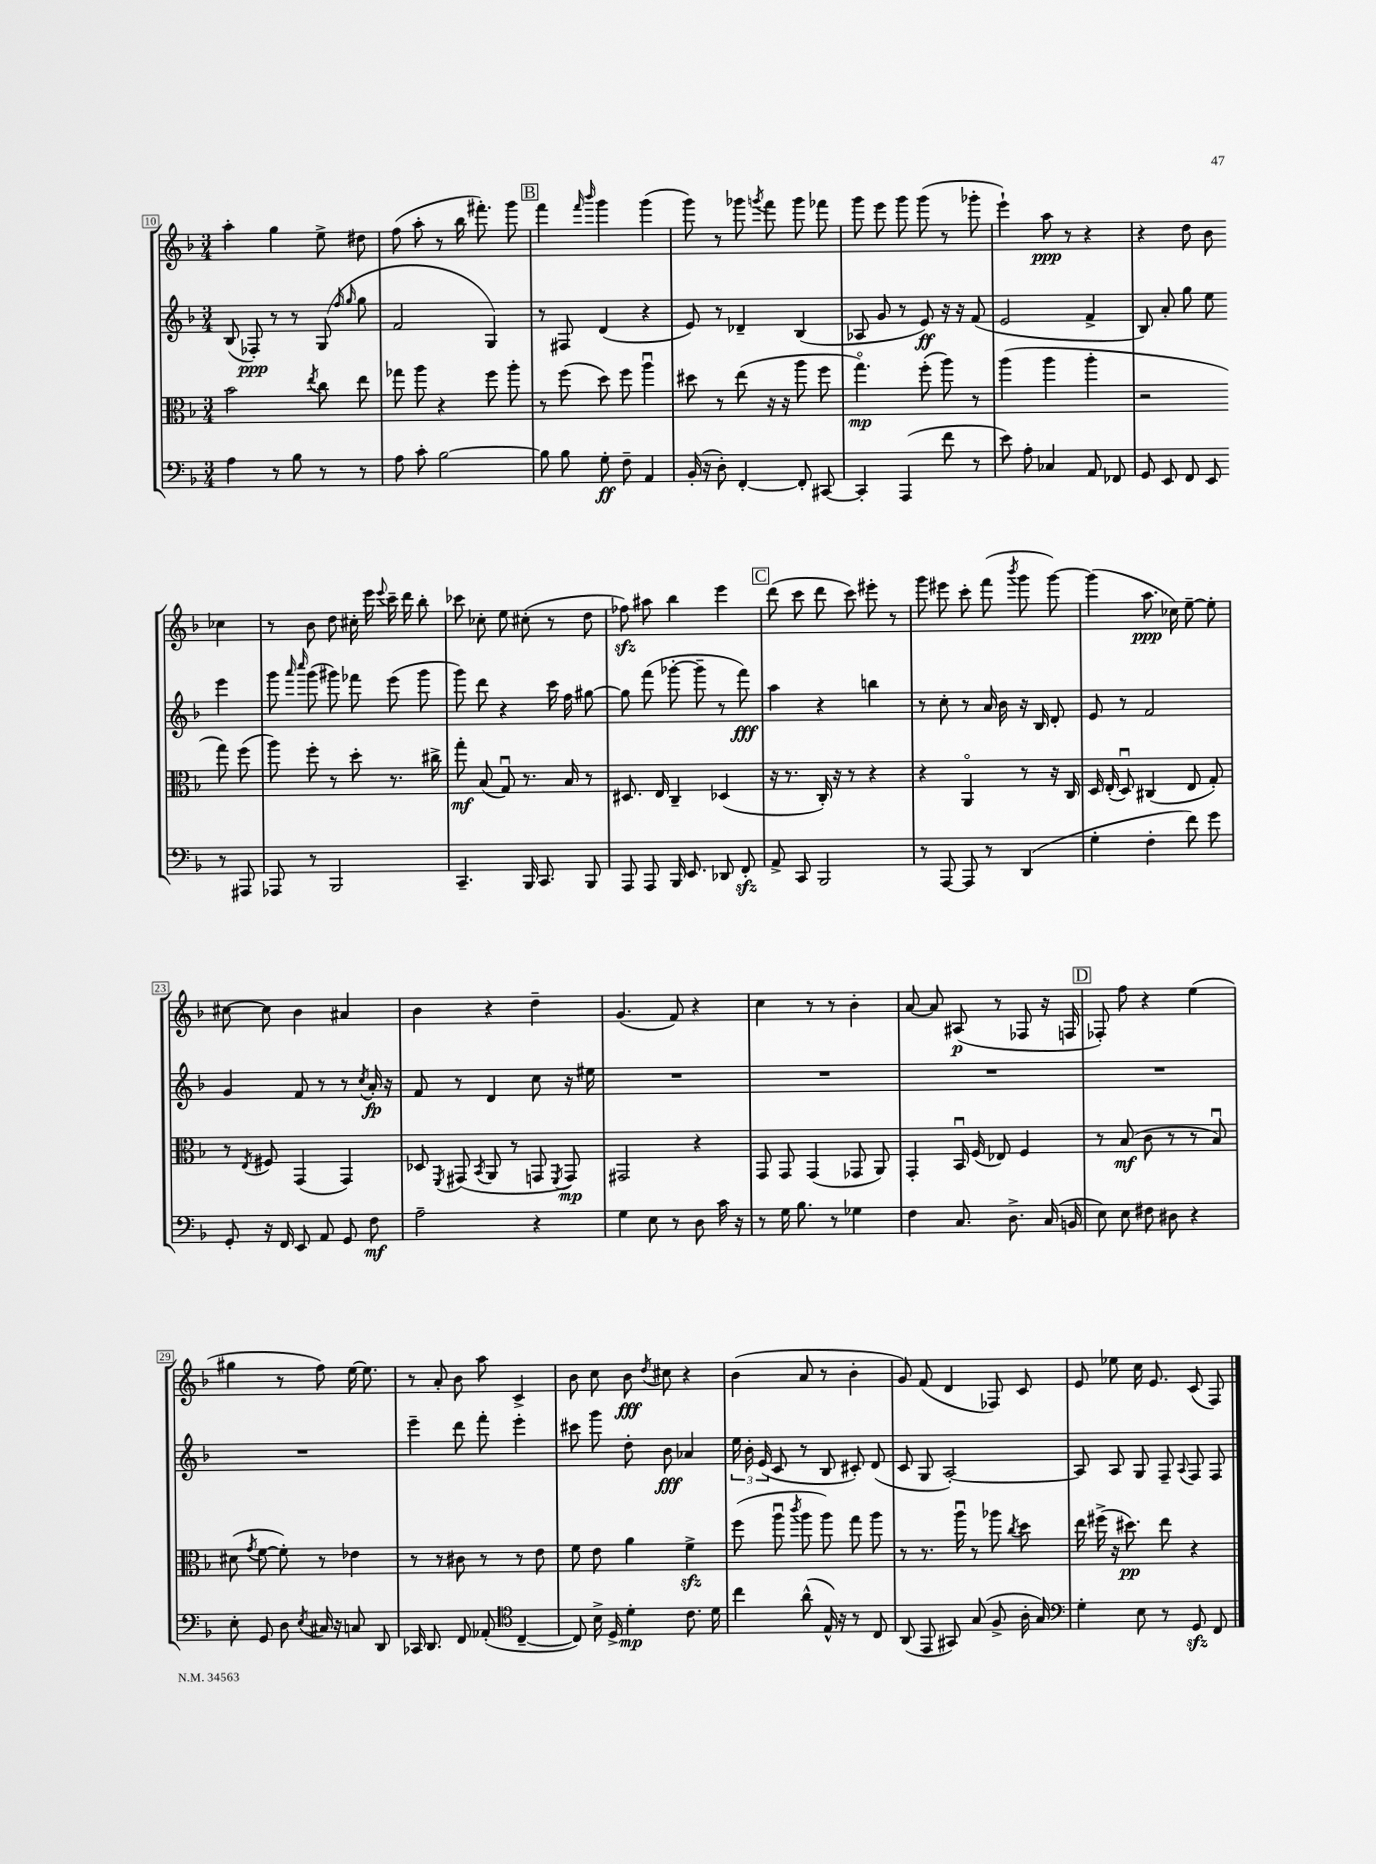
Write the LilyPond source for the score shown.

<<
\new StaffGroup <<
\new Staff = "s0" {
    \clef treble \key f \major \numericTimeSignature \time 3/4
    \autoBeamOff a''4-. g''4 e''8-> dis''8 |
    f''8( a''8-. r8 bes''16 fis'''8.-.) g'''8 |
    \mark \markup { \box "B" } f'''4 \grace { f'''16 bes'''16 } g'''4 g'''4( |
    g'''8) r8 ges'''8 \acciaccatura { g'''8 } f'''8 g'''8 fes'''8 |
    g'''8 e'''8 g'''8 g'''8( r8 ges'''8-. |
    e'''4-!) a''8\ppp r8 r4 |
    r4 d''8 bes'8 ces''4 |
    r8 bes'8 d''8 cis''16-. e'''16 \appoggiatura { e'''8 } c'''16-- d'''16 bes''8-. |
    ces'''8 ces''8-. e''8 cis''8-.( r8 d''8 |
    fes''8\sfz) ais''8 bes''4 e'''4 |
    \mark \markup { \box "C" } d'''8( c'''8 d'''8 c'''8) eis'''8-. r8 |
    g'''8 eis'''8 c'''8-. f'''8( \acciaccatura { bes'''8 } g'''8 g'''8~) |
    g'''4( a''8.\ppp ces''16) e''8~-- e''8-. |
    cis''8~ cis''8 bes'4 ais'4 |
    bes'4 r4 d''4-- |
    g'4.( f'8) r4 |
    c''4 r8 r8 bes'4-. |
    a'8~ a'8 ais8\p( r8 fes8 r16 f16 |
    \mark \markup { \box "D" } fes8-.) f''8 r4 e''4( |
    gis''4 r8 f''8) e''16~ e''8. |
    r8 a'8-. bes'8 a''8 c'4-> |
    bes'8 c''8 bes'8\fff \acciaccatura { d''8 } cis''8 r4 |
    bes'4( a'8 r8 bes'4-. |
    g'8) f'8( d'4 fes8) c'8 |
    e'8 ees''8 c''16 e'8. c'8( f8) \bar "|." |
}
\new Staff = "s1" {
    \clef treble \key f \major \numericTimeSignature \time 3/4
    \autoBeamOff bes8( fes8-.\ppp) r8 r8 g8( \grace { f''16 g''16 } g''8 |
    f'2 g4) |
    \mark \markup { \box "B" } r8 fis8 d'4( r4 |
    e'8) r8 des'4-- bes4( |
    aes8 g'8 r8 e'8\ff) r16 r16 f'8( |
    e'2 f'4-> |
    bes8) a'8-. g''8 e''8 e'''4 |
    g'''8 \grace { a'''16 c''''16 } g'''8( gis'''8) fes'''8 e'''8( gis'''8 |
    g'''8) d'''8 r4 c'''16 f''16 gis''8~ |
    gis''8 f'''8( ges'''8~-. ges'''8-- r8 f'''8\fff) |
    \mark \markup { \box "C" } a''4 r4 b''4 |
    r8 c''8-. r8 a'16 bes'16 r16 bes16 d'8-. |
    e'8 r8 f'2 |
    g'4 f'8 r8 r8 \acciaccatura { c''8 } a'16-.\fp r16 |
    f'8 r8 d'4 c''8 r16 eis''16 |
    R2. |
    R2. |
    R2. |
    \mark \markup { \box "D" } R2. |
    R2. |
    e'''4-- d'''8 f'''8-. e'''4-. |
    cis'''8 g'''8 d''8-. bes'8\fff aes'4 |
    \tuplet 3/2 { e''16 bes'16-. e'16( } c'8 r8 bes8 cis'8-.) d'8( |
    c'8 g8 a2~-.) |
    a8 a8 g8 f8-- \appoggiatura { a8 } f8 f8 \bar "|." |
}
\new Staff = "s2" {
    \clef alto \key f \major \numericTimeSignature \time 3/4
    \autoBeamOff bes'2 \acciaccatura { e''8 } c''8 e''8 |
    ges''8 a''8 r4 f''8 a''8-. |
    \mark \markup { \box "B" } r8 f''8( d''8) f''8 a''4\downbow |
    dis''8 r8 e''8( r16 r16 a''8 f''8 |
    g''4.\flageolet\mp) f''8-.( a''8) r8 |
    a''4( a''4 a''4-. |
    r2 g''8) f''8( |
    a''8) f''8-. r8 d''8-. r8. cis''16-> |
    g''8-.\mf bes8( g8\downbow) r8. bes16 r8 |
    dis8. e16 c4-- des4( |
    \mark \markup { \box "C" } r16 r8. c16-.) r16 r8 r4 |
    r4 a,4\flageolet r8 r16 c16 |
    d16 e16-.( d8\downbow) cis4( e8 g8-.) |
    r8 \acciaccatura { e8 } fis8 g,4( g,4) |
    des8 \acciaccatura { f,8 } gis,8( \acciaccatura { bes,8 } a,8 r8 g,8 \acciaccatura { f,8 } g,8\mp) |
    gis,2 r4 |
    g,8 g,8 g,4( ges,8 a,8) |
    g,4-. bes,16\downbow f16( ees8) f4 |
    \mark \markup { \box "D" } r8 bes8\mf( c'8 r8 r8 bes8\downbow) |
    dis'8( \acciaccatura { g'8 } f'8~ f'8-.) r8 ees'4 |
    r8 r8 cis'8 r8 r8 e'8 |
    f'8 e'8 a'4 f'4->\sfz |
    f''8( a''8\downbow \acciaccatura { c'''8 } a''8 a''8) g''8 a''8 |
    r8 r8. a''16\downbow r8 aes''8 \acciaccatura { c''8 } d''8 |
    e''16 fis''16->( r16 dis''8.\pp) e''8 r4 \bar "|." |
}
\new Staff = "s3" {
    \clef bass \key f \major \numericTimeSignature \time 3/4
    \autoBeamOff a4 r8 bes8 r8 r8 |
    a8 c'8-. bes2~ |
    \mark \markup { \box "B" } bes8 bes8 g8-.\ff f8-- a,4 |
    bes,16-.( r16 d8-.) f,4~-. f,8-. cis,8~ |
    cis,4-. a,,4( f'8 r8 |
    e'8) a8-. ces4 a,8 fes,8 |
    g,8 e,8 f,8 e,8 r8 ais,,8 |
    aes,,8 r8 bes,,2 |
    c,4.-- bes,,16 c,8. bes,,8 |
    a,,8 a,,8 bes,,16 e,8. des,8 f,8-.\sfz |
    \mark \markup { \box "C" } a,8-> c,8 bes,,2 |
    r8 a,,8~ a,,8 r8 d,4( |
    g4-. f4-. f'8) g'8 |
    g,8-. r16 f,16 e,8 a,8 g,8 f8\mf |
    a2-- r4 |
    g4 e8 r8 d8 c'16 r16 |
    r8 g16 bes8. r8 ges4 |
    f4 c8. d8.-> c16( b,16 |
    \mark \markup { \box "D" } e8) e8 fis8 dis8 r4 |
    e8-. g,8 d8 \acciaccatura { e8 } cis16 r16 c8 d,8 |
    ces,16 d,8. f,8 aes,8-.( \clef tenor c4~-- |
    c8) bes16-> d16-> d'4-.\mp c'8. d'16 |
    c''4 a'8-^( e16-^) r16 r8 c8 |
    a,8( e,8 gis,8) g8( f8-> a16-. g16) |
    \clef bass g4-. e8 r8 g,8\sfz f,8 \bar "|." |
}
>>
>>
\layout { \context { \Score currentBarNumber = #10 \override BarNumber.stencil = #(make-stencil-boxer 0.1 0.3 ly:text-interface::print) } }
